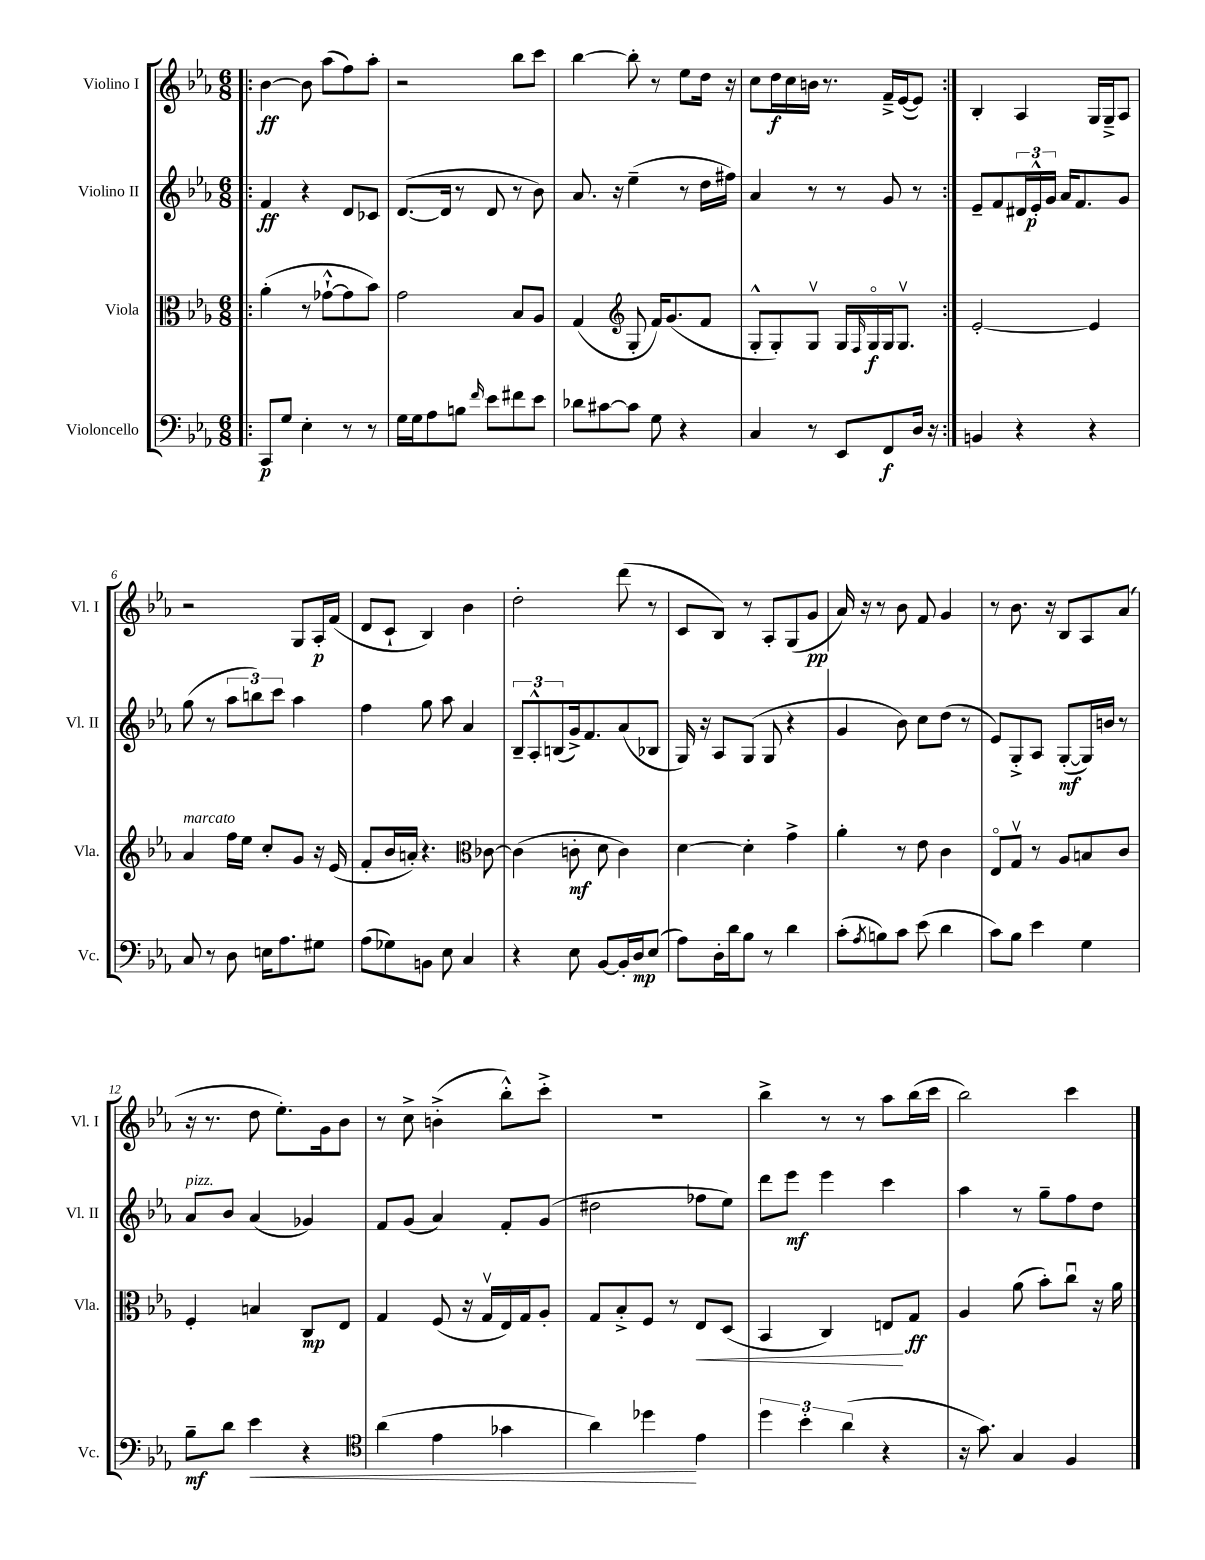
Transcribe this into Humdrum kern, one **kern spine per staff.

**kern	**kern	**kern	**kern
*staff4	*staff3	*staff2	*staff1
*clefF4	*clefC3	*clefG2	*clefG2
*k[b-e-a-]	*k[b-e-a-]	*k[b-e-a-]	*k[b-e-a-]
*M6/8	*M6/8	*M6/8	*M6/8
=!|:	=!|:	=!|:	=!|:
8CC	(4a-'	4f	[4b-
8G	.	.	.
4E-'	8r	4r	8b-]
.	[8g-`^^	.	(8aa-
8r	8g-]	8d	8ff)
8r	8b-)	8c-	8aa-'
=	=	=	=
16G	2g	([8.d	2r
16G	.	.	.
8A-	.	.	.
.	.	16d]	.
8B	.	8r	.
16qqf	.	.	.
8e-	.	8d	.
8f#	8B-	8r	8bb-
8e-	8A-	8b-)	8ccc
=	=	=	=
8d-	(4G	8.a-	[4bb-
[8c#	.	.	.
.	.	16r	.
*	*clefG2	*	*
8c#]	8G'	(4ee-~	8bb-']
8G	16f)	.	8r
.	(8.g	.	.
4r	.	8r	8ee-
.	8f	16dd	16dd
.	.	16ff#)	16r
=	=	=	=
4C	8G'^^	4a-	8cc
.	8G')	.	16dd
.	.	.	16cc
8r	8Gv	8r	16b
.	.	.	8.r
8EE-	16G	8r	.
.	16qqF	.	.
.	16Go	.	.
8FF	16G	8g	16f~^
.	8.Gv	.	([16e-
16D	.	8r	8e-])
16r	.	.	.
=:|!	=:|!	=:|!	=:|!
4BB	[2e-'	8e-~	4B-'
.	.	8f	.
4r	.	24d#	4A-
.	.	24e-'^^	.
.	.	24g	.
.	.	16a-	.
.	.	8.f	.
4r	4e-]	.	16G
.	.	.	16G~^
.	.	8g	8A-
=	=	=	=
8C	4a-	(8gg	2r
8r	.	8r	.
8D	16ff	12aa-	.
.	16ee-	.	.
.	.	12bb)	.
16E	8cc'	.	.
.	.	12ccc	.
8.A-	.	.	.
.	8g	4aa-	8G
8G#	16r	.	16A-'
.	(16e-	.	(16f
=	=	=	=
(8A-	8f'	4ff	8d
8G-)	16b-	.	8c`
.	16a')	.	.
8BB	4.r	8gg	4B-)
8E-	.	8aa-	.
4C	.	4a-	4b-
*	*clefC3	*	*
.	[8c-	.	.
=	=	=	=
4r	(4c-]	12B-~	2dd'
.	.	12A-'^^	.
.	.	(12B	.
8E-	8c'	16g^)	.
.	.	8.f	.
[8BB-	8d	.	.
16BB-']	4c)	(8a-	(8ddd
16D	.	.	.
(8E-	.	8B-	8r
=	=	=	=
8A-)	[4d	16G)	8c
.	.	16r	.
16D'	.	8A-	8B-)
16d	.	.	.
8B-	4d']	(8G	8r
8r	.	8G	8A-'
4d	4g^	4r	(8G
.	.	.	8g
=	=	=	=
(8c'	4a-'	4g	16a-)
.	.	.	16r
8qA-	.	.	.
8B)	.	.	8r
8c	8r	8b-)	8b-
(8e-	8e-	8cc	8f
4d	4c	(8dd	4g
.	.	8r	.
=	=	=	=
8c)	8E-o	8e-)	8r
8B-	8Gv	8G'^	8.b-
4e-	8r	8A-	.
.	.	.	16r
.	8A-	([8G'	8B-
4G	8B	16G])	8A-
.	.	16b	.
.	8c	8r	(8a-
=	=	=	=
8B-~	4F'	8a-	16r
.	.	.	8.r
8d	.	8b-	.
4e-	4B	(4a-	8dd
.	.	.	8.ee-')
4r	8C	4g-)	.
.	.	.	16g
.	8E-	.	8b-
=	=	=	=
*clefC4	*	*	*
(4a-	4G	8f	8r
.	.	(8g	8cc^
4e-	(8F	4a-)	(4b'^
.	16r	.	.
.	16Gv	.	.
4g-	16E-)	8f'	8bb-'^^)
.	16G	.	.
.	8A-'	(8g	8ccc'^
=	=	=	=
4a-)	8G	2dd#	2.r
.	8B-'^	.	.
4dd-	8F	.	.
.	8r	.	.
4e-	8E-	8ff-	.
.	(8D	8ee-)	.
=	=	=	=
6dd	4BB-	8ddd	4bb-^
.	.	8eee-	.
6b-'	.	.	.
.	4C)	4eee-	8r
(6a-	.	.	.
.	.	.	8r
4r	8E	4ccc	8aa-
.	8G	.	(16bb-
.	.	.	16ccc
=	=	=	=
16r	4A-	4aa-	2bb-)
8.g)	.	.	.
4G	(8a-	8r	.
.	8b-')	8gg~	.
4F	8ccu	8ff	4ccc
.	16r	8dd	.
.	16a-	.	.
==	==	==	==
*-	*-	*-	*-
